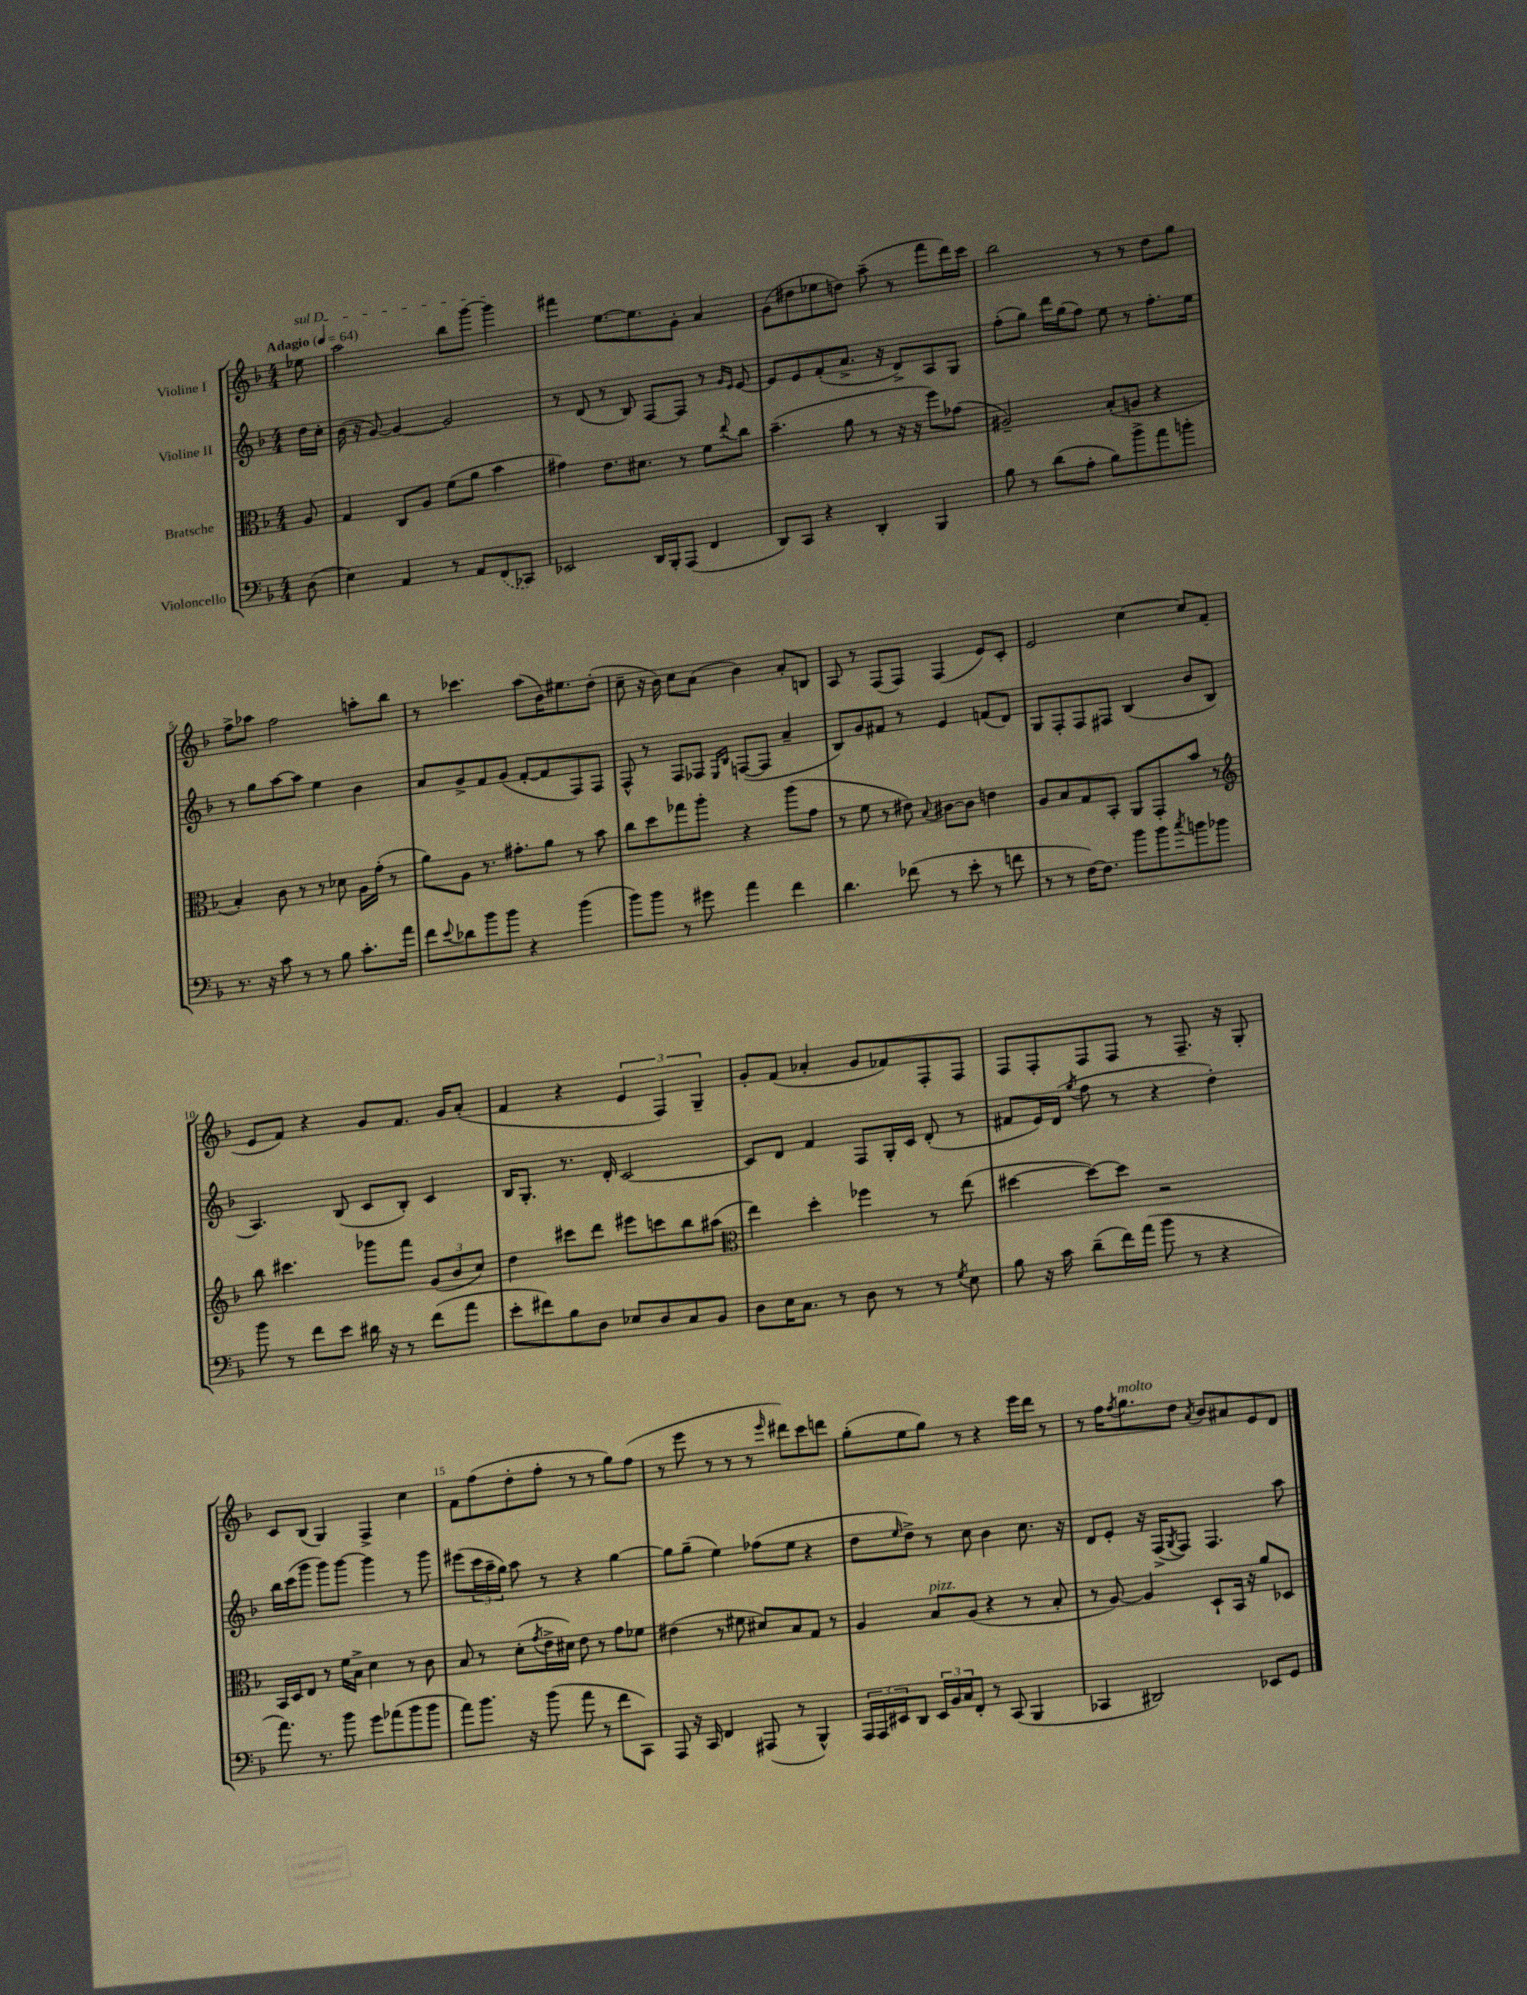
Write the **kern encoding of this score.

**kern	**kern	**kern	**kern
*staff4	*staff3	*staff2	*staff1
*clefF4	*clefC3	*clefG2	*clefG2
*k[b-]	*k[b-]	*k[b-]	*k[b-]
*M4/4	*M4/4	*M4/4	*M4/4
*MM64	*MM64	*MM64	*MM64
(8D	8A	16dd	8ee-
.	.	16cc'	.
=	=	=	=
4E)	4G	(16b-	2aa
.	.	16r	.
.	.	[8g)	.
4AA	8C	4g_	.
.	8A	.	.
8r	(8f	2g]	8bb-
8AA	8a	.	[8ggg
(8FF	4b-	.	4ggg]
8CC-)	.	.	.
=	=	=	=
2EE-	4g#)	8r	4fff#
.	.	(8d	.
.	8.e	8r	[8.ee
.	.	8B-)	.
.	8.d#	.	8.ee]
16DD	.	[8F	.
16BBB-'	.	.	.
(8AAA	8r	8F]	8g'
4FF	8f	8r	4a
.	.	16qqg	.
.	8qqee	16qqe	.
.	8cc	[8e	.
=	=	=	=
8DD)	(4.b-~	8e]	(8g
8CC	.	8e	8dd#
4r	.	(8f'	8ee-
.	8a	8.a^	8dd)
4DD'	8r	.	(8aa~
.	.	16r	.
.	16r	8d^)	8r
.	16r	.	.
4BBB-	8ff)	8A	8fff
.	(8g-	8G	16ddd)
.	.	.	16ccc
=	=	=	=
8B-	2A#~)	(8ff'	2bb-
8r	.	8gg)	.
(8d	.	16ddd	.
.	.	(16gg	.
8A'	.	8ff)	.
8B-)	(8B-'	8ee	8r
8b-^	8A	8r	8r
8a	4r	8.ff'	8dd
8b'	.	.	8gg
.	.	16ee	.
=	=	=	=
8.r	4B-')	8r	8ff^
.	.	8gg	8aa-
16r	.	.	.
8c	8c	[8aa	2ff
8r	8r	8aa]	.
8r	8r	4ee	.
8B-	8d-	.	.
8.c'	16A	4b-	8aa'
.	(16g'	.	.
.	8r	.	8bb-
16a	.	.	.
=	=	=	=
8f	8a)	8a	8r
8qqe	.	.	.
8d-	8A	8g^	4.ccc-
8b-	8.r	8f	.
8b-	.	(8g	.
.	8.g#'	.	.
4r	.	[8f'	(8aa
.	8a	8f]	16b-)
.	.	.	8.ee#
(4b-	8r	8F)	.
.	8b-	8F	(8dd'
=	=	=	=
8b-)	8cc	8F^^	8cc~
8b-	8dd	8r	16r
.	.	.	16b-)
8r	8gg-	8F	8cc
8g#	8aa'	8F-	(8a
.	.	16qqE	.
.	.	16qqB-	.
4a	4r	([8F	4b-)
.	.	8F]	.
4f	(8aa	4a~	8a'
.	8g	.	8B
=	=	=	=
4.d	8r	8B-)	8A
.	8f	8g	8r
.	8r	8f#	(8F
(8f-	8e#)	8r	8F)
.	8qqB-	.	.
8r	[8c#	4e	(4F
8e'	8c#]	.	.
8r	4e	(8f	8e)
8f	.	8d)	8c'
=	=	=	=
8r	8A	8G	2e
8r	8B-	8F'	.
[16F)	8G	8F	.
8.F]	.	.	.
.	8BB-'	8F#	.
8b-	8AA	(4B-	[4cc
8b-	8GG'	.	.
8qcc	.	.	.
8b	8b-	8b-	8cc]
8b-	8r	8B-	(8f
=	=	=	=
*	*clefG2	*	*
8b-	8bb-	4.A)	8e
8r	4.ccc#	.	8f)
8f	.	.	4r
8e	.	(8B-	.
16d#	8ggg-	8c	8g
16r	.	.	.
8r	8fff	8B-')	8.f
(8f	(12g	4c	.
.	.	.	16g
.	12b-	.	.
8a	.	.	(8a'
.	12cc)	.	.
=	=	=	=
8e'	4dd	16B-	4f
.	.	8.G'	.
8f#)	.	.	.
8B-	8ccc#	8.r	4r
8D	8ddd	.	.
.	.	16d'	.
8E-	8eee#	[2c	6e
8D	8ccc	.	.
.	.	.	6F)
8C	8bb-	.	.
.	.	.	6G~
8BB-	(8aa#	.	.
=	=	=	=
*	*clefC3	*	*
8D	4ee)	8c]	8g'
16E	.	8d	(8f
8.C	.	.	.
.	4dd'	4f	4a-'
8r	.	.	.
8D	4ff-	8F	8g
8r	.	16G'	8f-)
.	.	16c	.
8r	8r	(8d'	8F'
8qG	.	.	.
8E	(8ee	8r	8F
=	=	=	=
8B-	[4dd#	8f#	8F
16r	.	16e)	8F'
16c	.	(16d	.
.	.	8qgg	.
(8d~	8dd#_)	8ff	8F
16f)	8dd#]	8r	8F
(16a	.	.	.
8b-	2r	4r	8r
8r	.	.	8.F~
4r	.	4dd')	.
.	.	.	16r
.	.	.	8G'
=	=	=	=
8.a)	16BB-	16bb-	8c
.	16D	(16ccc	.
.	8E	8ggg	(8B-
8.r	.	.	.
.	8r	8ggg)	4G)
8b-	16f	[8ggg	.
.	16B-^	.	.
8g	4d	4ggg]	4F^
(8a-	.	.	.
8b-	8r	8r	4cc
8b-	8c	8ggg	.
=	=	=	=
8a)	8B-	(8eee#	8f
8.b-	8r	24ccc	(8ff
.	.	24aa~	.
.	.	24gg)	.
.	(8d'	8aa	8dd'
16r	.	.	.
.	8qg	.	.
(8b-	16e^	8r	8ff'
.	16d#)	.	.
8a	8e	4r	8r
8r	8r	.	8r
8f	8g	[4gg	8gg)
8CC)	8f-	.	(8ff
=	=	=	=
8AAA	(4e#	8gg]	8r
16r	.	(8gg~	8eee
16CC	.	.	.
4FF	8r	4ee)	8r
.	8f#	.	8r
(8AAA#	8d#)	(8ff-	8r
.	.	.	16qqeee
8r	8B-	8ee	8ddd#)
4BBB-^^)	8G	4r	8ccc
.	8r	.	8ddd
=	=	=	=
24AAA	4A	8dd	(8gg'
24AAA	.	.	.
24EE#	.	.	.
.	.	16qqee	.
8DD	.	8dd^)	8ee
24EE#	8B-	8r	8gg)
24BB-	.	.	.
24C	.	.	.
8FF'	(8A	8cc	8r
8r	4r	4b-	4r
(8CC	.	.	.
4BBB-	8r	8.cc	16eee
.	.	.	16ddd
.	8B-'	.	8r
.	.	16r	.
=	=	=	=
4CC-	8r	8d	8r
.	[8A)	8e'	16ff
.	.	.	8qff
.	.	.	8.gg
2DD#)	4A]	16r	.
.	.	(16F^	.
.	.	8qG	.
.	.	8F)	8dd
.	.	.	8qa
.	8D`	4.F	8b-
.	16BB-	.	8a#
.	16r	.	.
8EE-	8a	.	8e
8GG	8D-	8aa	8d
==	==	==	==
*-	*-	*-	*-
